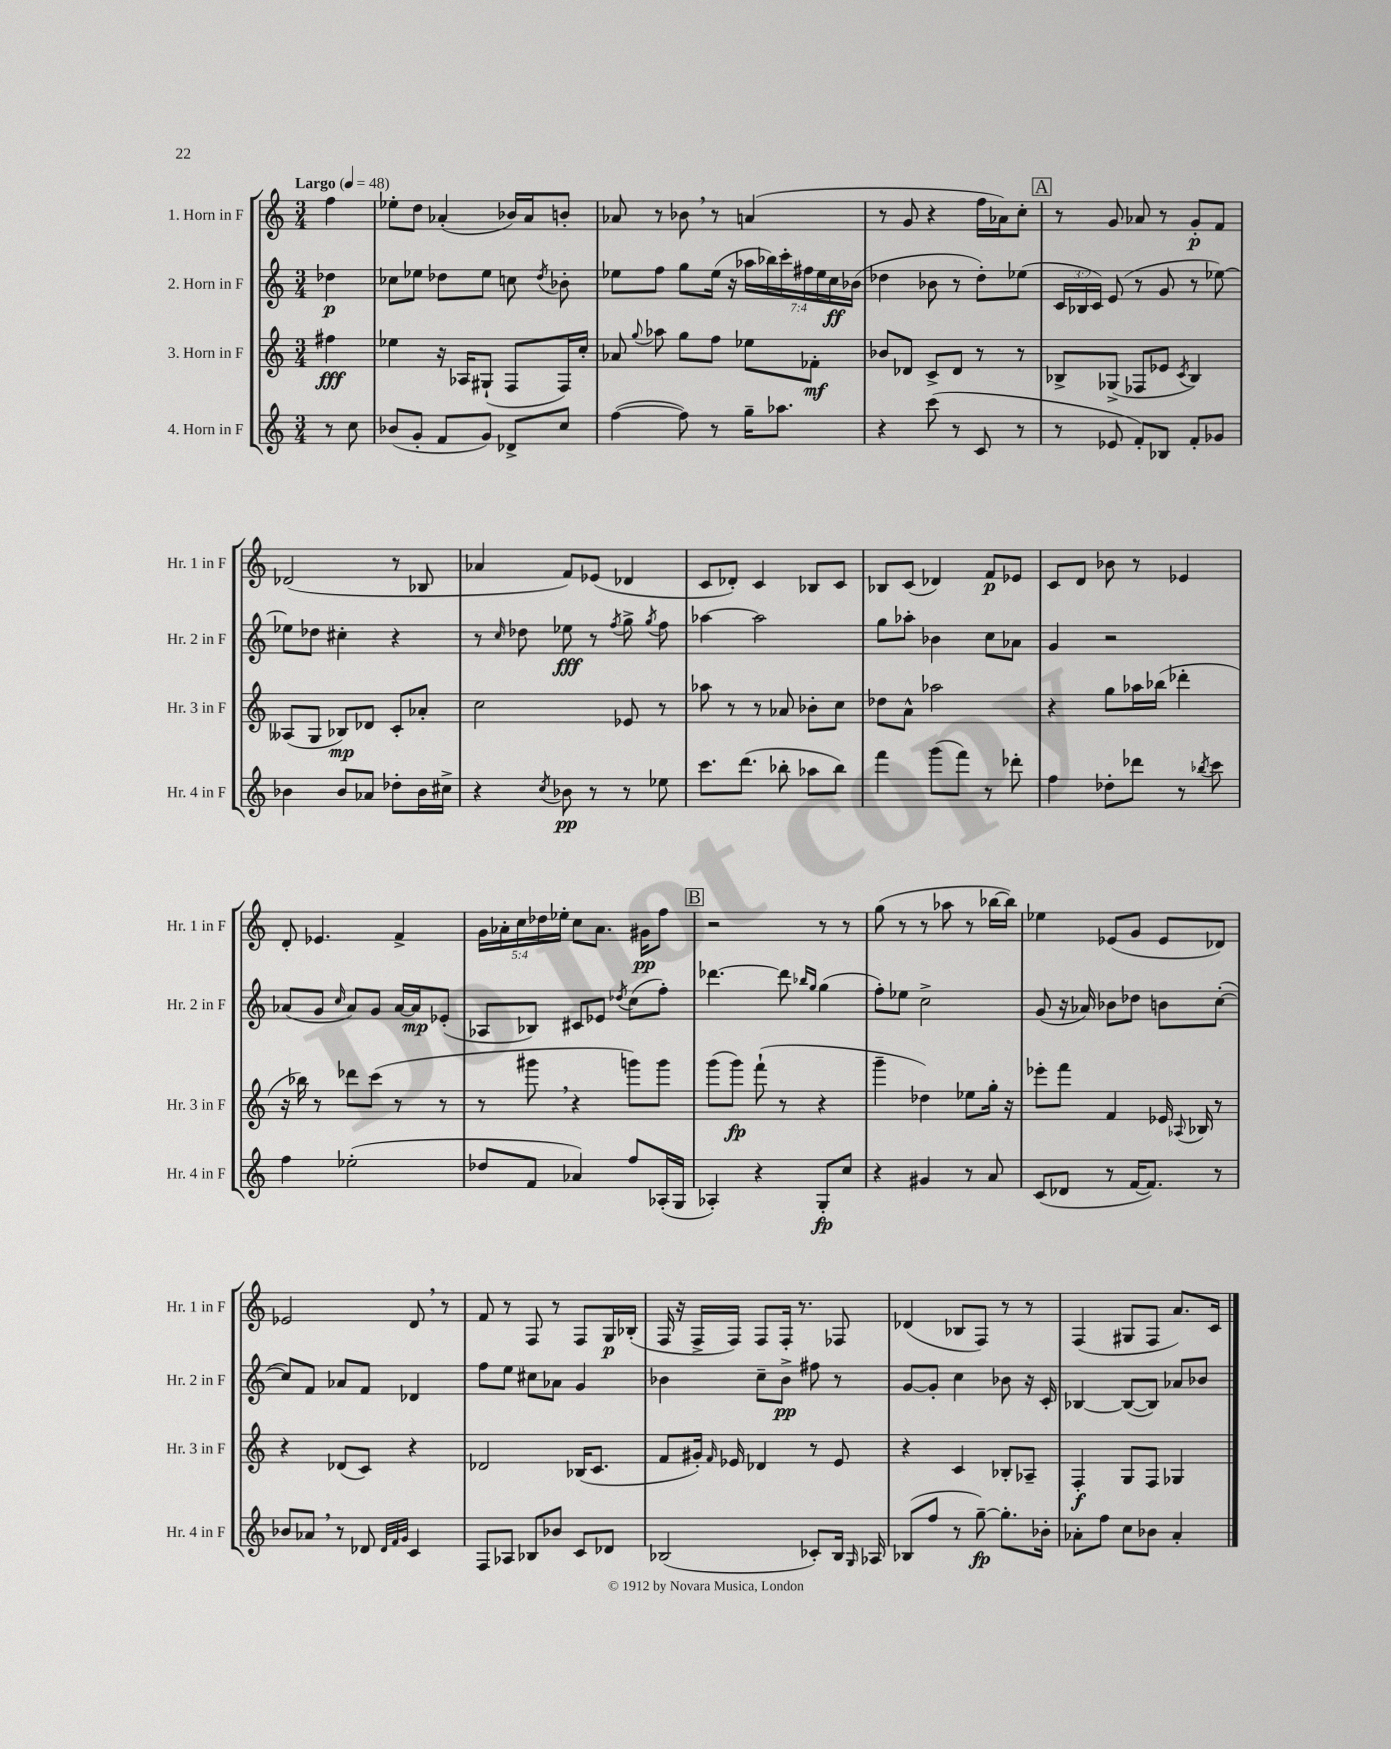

**kern	**dynam	**kern	**dynam	**kern	**dynam	**kern	**dynam
*part4	*part4	*part3	*part3	*part2	*part2	*part1	*part1
*staff4	*staff4	*staff3	*staff3	*staff2	*staff2	*staff1	*staff1
*I"4. Horn in F	*	*I"3. Horn in F	*	*I"2. Horn in F	*	*I"1. Horn in F	*
*I'Hr. 4 in F	*	*I'Hr. 3 in F	*	*I'Hr. 2 in F	*	*I'Hr. 1 in F	*
*clefG2	*	*clefG2	*	*clefG2	*	*clefG2	*
*k[]	*	*k[]	*	*k[]	*	*k[]	*
*M3/4	*	*M3/4	*	*M3/4	*	*M3/4	*
*MM48	*	*MM48	*	*MM48	*	*MM48	*
=	=	=	=	=	=	=	=
!	!	!	!	!	!	!LO:TX:a:B:t=Largo	!
8r	.	4ff#X\	fff	4dd-X\	p	4ff\	.
8cc\	.	.	.	.	.	.	.
=1	=1	=1	=1	=1	=1	=1	=1
(8b-X/L	.	4ee-X\	.	8cc-X\L	.	8ee-X'\L	.
8g'/J	.	.	.	8ee-X\J	.	8dd\J	.
8f/L	.	16r	.	8dd-X\L	.	(4a-X'/	.
.	.	16A-X/KL	.	.	.	.	.
8g/J)	.	(8G#X`/J	.	8ee-\J	.	.	.
8d-X^/L	.	8F/L	.	8ccn\	.	16b-X/LL)	.
.	.	.	.	.	.	16a-/J	.
.	.	.	.	8qdd-/	.	.	.
8cc/J	.	16F/L)	.	8b-X'\	.	8bn'/J	.
.	.	16cc'/JJ	.	.	.	.	.
=2	=2	=2	=2	=2	=2	=2	=2
([4ff\	.	8a-X/	.	8ee-X\L	.	8a-X/	.
.	.	8qqgg/	.	.	.	.	.
.	.	8aa-X\	.	8ff\J	.	8r	.
8ff\])	.	8gg\L	.	8gg\L	.	8b-X,\	.
8r	.	8ff\J	.	(16ee-\Jk	.	8r	.
.	.	.	.	16r	.	.	.
16gg~\KL	.	8ee-X\L	.	28aa-X\LL	.	(4an/	.
.	.	.	.	28bb-X\)	.	.	.
8.aa-X\J	.	.	.	.	.	.	.
.	.	.	.	28ccc'\	.	.	.
.	.	.	.	28ff#X\	.	.	.
.	.	8f-X'\J	mf	.	.	.	.
.	.	.	.	28ee-\	.	.	.
.	.	.	.	28cc\	ff	.	.
.	.	.	.	(28b-X\JJ	.	.	.
=3	=3	=3	=3	=3	=3	=3	=3
4r	.	8b-X/L	.	4dd-X\	.	8r	.
.	.	8d-X/J	.	.	.	8g/	.
(8ccc\	.	8c^/L	.	8b-X\	.	4r	.
8r	.	8d-/J	.	8r	.	.	.
8c/	.	8r	.	8dd-'\L)	.	16ff\LL	.
.	.	.	.	.	.	16a-X\J)	.
8r	.	8r	.	(8ee-X\J	.	8cc'\J	.
!!LO:REH:place=s1:t=A
=4	=4	=4	=4	=4	=4	=4	=4
8r	.	8B-X^/L	.	24c/LL	.	8r	.
.	.	.	.	24B-X/	.	.	.
.	.	.	.	24c/JJ)	.	.	.
8e-X/	.	(8G-X^/J	.	(8e/	.	8g/	.
8f'/L)	.	8F-X/L	.	8r	.	8a-X/	.
8B-X/J	.	8e-X/J	.	8g/	.	8r	.
.	.	8qc/	.	.	.	.	.
8f'/L	.	4B-/)	.	8r	.	8g'/L	p
8g-X/J	.	.	.	[8ee-X\)	.	8f/J	.
!!LO:LB:g=z
=5	=5	=5	=5	=5	=5	=5	=5
4b-X\	.	(8A--X/L	.	8ee-X\L]	.	(2d-X/	.
.	.	8G/J	.	8dd-X\J	.	.	.
8b-/L	.	8B-X/L)	mp	4cc#X'\	.	.	.
8a-X/J	.	8d-X/J	.	.	.	.	.
8dd-X'\L	.	8c'/L	.	4r	.	8r	.
16b-\L	.	8a-X'/J	.	.	.	8B-X/	.
16cc#X^\JJ	.	.	.	.	.	.	.
=6	=6	=6	=6	=6	=6	=6	=6
4r	.	2cc\	.	8r	.	4a-X/	.
.	.	.	.	16qqcc/	.	.	.
.	.	.	.	8dd-X\	.	.	.
8qcc/	.	.	.	.	.	.	.
8b-X\	pp	.	.	8ee-X\	fff	8f/L)	.
8r	.	.	.	8r	.	(8e-X/J	.
.	.	.	.	8qff/	.	.	.
8r	.	8e-X/	.	8gg^\	.	4d-X/	.
.	.	.	.	8qgg/	.	.	.
8ee-X\	.	8r	.	8ff\	.	.	.
=7	=7	=7	=7	=7	=7	=7	=7
8.ccc\L	.	8aa-X\	.	[4aa-X\	.	8c/L	.
.	.	8r	.	.	.	8d-X'/J)	.
(8.ddd\J	.	.	.	.	.	.	.
.	.	8r	.	2aa-\]	.	4c/	.
8bb-X'\	.	8a-X/	.	.	.	.	.
8aa-X\L	.	8b-X'\L	.	.	.	8B-X/L	.
8bb-\J)	.	8cc\J	.	.	.	8c/J	.
=8	=8	=8	=8	=8	=8	=8	=8
4fff\	.	8dd-X\L	.	8gg\L	.	8B-X/L	.
.	.	8a^^\J	.	8aa-X'\J	.	(8c/J	.
(8ggg\L	.	2aa-X\	.	4b-X\	.	4d-X/)	.
8fff\J)	.	.	.	.	.	.	.
8r	.	.	.	8cc\L	.	8f/L	p
8ddd-X'\	.	.	.	8a-X\J	.	8e-X/J	.
=9	=9	=9	=9	=9	=9	=9	=9
4ff\	.	4r	.	4g/	.	8c/L	.
.	.	.	.	.	.	8d/J	.
8dd-X'\L	.	8gg\L	.	2r	.	8b-X\	.
8ddd-X\J	.	16aa-X\L	.	.	.	8r	.
.	.	(16bb-X\JJ	.	.	.	.	.
8r	.	4ddd-X'\	.	.	.	4e-X/	.
8qbb-X/	.	.	.	.	.	.	.
8ccc\	.	.	.	.	.	.	.
!!LO:LB:g=z
=10	=10	=10	=10	=10	=10	=10	=10
4ff\	.	16r	.	(8a-X/L	.	8d'/	.
.	.	16bb-X\)	.	.	.	.	.
.	.	8r	.	8g/J	.	4.e-X/	.
.	.	.	.	16qqcc/	.	.	.
(2ee-X'\	.	8ddd-X\L	.	8a-/L)	.	.	.
.	.	(8ccc\J	.	8g/J	.	.	.
.	.	8r	.	[16a-/LL	.	4f^/	.
.	.	.	.	16a-/J]	mp	.	.
.	.	8r	.	(8e-X'/J	.	.	.
=11	=11	=11	=11	=11	=11	=11	=11
8dd-X/L	.	8r	.	8A-X/L	.	20g\LL	.
.	.	.	.	.	.	20a-X'\	.
.	.	.	.	.	.	20cc\	.
8f/J	.	8ggg#X,\	.	8B-X/J)	.	.	.
.	.	.	.	.	.	20dd-X\	.
.	.	.	.	.	.	20ee-X'\JJ	.
4a-X/)	.	4r	.	8c#X/L	.	8cc\L	.
.	.	.	.	8e-X/J	.	8.a-\J	.
.	.	.	.	8qdd-X/	.	.	.
8ff/L	.	8gggn\L)	.	(8cc\L	.	.	.
.	.	.	.	.	.	16g#X\KL	pp
(16A-X'/L	.	8ggg\J	.	8ff'\J)	.	8ff\J	.
16G/JJ	.	.	.	.	.	.	.
!!LO:REH:place=s1:t=B
=12	=12	=12	=12	=12	=12	=12	=12
4A-X'/)	.	(8ggg\L	.	[4.ddd-X\	.	2r	.
.	.	8ggg\J)	fp	.	.	.	.
4r	.	(8fff`\	.	.	.	.	.
.	.	8r	.	8ddd-\]	.	.	.
.	.	.	.	16qqbb-X/LL	.	.	.
.	.	.	.	16qqgg/JJ	.	.	.
8G'/L	fp	4r	.	(4gg\	.	8r	.
8cc/J	.	.	.	.	.	8r	.
=13	=13	=13	=13	=13	=13	=13	=13
4r	.	4ggg~\	.	8ff'\L)	.	(8gg\	.
.	.	.	.	8ee-X\J	.	8r	.
4g#X/	.	4dd-X\)	.	2cc^\	.	8r	.
.	.	.	.	.	.	8aa-X\	.
8r	.	8ee-X\L	.	.	.	8r	.
8a/	.	16gg'\Jk	.	.	.	[16bb-X\LL	.
.	.	16r	.	.	.	16bb-\JJ])	.
=14	=14	=14	=14	=14	=14	=14	=14
(8c/L	.	8eee-X'\L	.	(8g/	.	4ee-X\	.
8d-X/J	.	8fff\J	.	16r	.	.	.
.	.	.	.	16a-X/)	.	.	.
8r	.	4f/	.	8b-X\L	.	(8e-X/L	.
[16f/KL	.	.	.	8dd-X\J	.	8g/J	.
8.f/J])	.	.	.	.	.	.	.
.	.	16e-X/	.	8bn\L	.	8e-/L	.
.	.	8qqA-X/	.	.	.	.	.
.	.	16B-X/	.	.	.	.	.
8r	.	8r	.	([8cc'\J	.	8d-X/J)	.
!!LO:LB:g=z
=15	=15	=15	=15	=15	=15	=15	=15
8b-X/L	.	4r	.	8cc/L])	.	2e-X/	.
8a-X,/J	.	.	.	8f/J	.	.	.
8r	.	(8d-X/L	.	8a-X/L	.	.	.
8d-X/	.	8c/J)	.	8f/J	.	.	.
32qqd-/LLL	.	.	.	.	.	.	.
32qqf/	.	.	.	.	.	.	.
32qqg/JJJ	.	.	.	.	.	.	.
4c/	.	4r	.	4d-X/	.	8d,/	.
.	.	.	.	.	.	8r	.
=16	=16	=16	=16	=16	=16	=16	=16
8F/L	.	2d-X/	.	8ff\L	.	8f/	.
8A-X/J	.	.	.	8ee\J	.	8r	.
8B-X/L	.	.	.	8cc#X\L	.	8F/	.
8b-X/J	.	.	.	8a-X\J	.	8r	.
8c/L	.	(16B-X/KL	.	4g/	.	8F/L	.
.	.	8.c/J	.	.	.	.	.
8d-X/J	.	.	.	.	.	16G/L	p
.	.	.	.	.	.	(16B-X'/JJ	.
=17	=17	=17	=17	=17	=17	=17	=17
(2B-X/	.	8f/L	.	4b-X\	.	16F/	.
.	.	.	.	.	.	16r	.
.	.	16g#X'/Jk)	.	.	.	16F^/LL	.
.	.	16qqf/	.	.	.	.	.
.	.	16e-X/	.	.	.	16F/JJ)	.
.	.	4d-X/	.	8cc~\L	.	8F/L	.
.	.	.	.	8b-^\J	pp	16F'/Jk	.
.	.	.	.	.	.	8.r	.
8c-X'/L)	.	8r	.	8ff#X\	.	.	.
16B-/Jk	.	8e-/	.	8r	.	8F-X/	.
16qqG/	.	.	.	.	.	.	.
16A-X/	.	.	.	.	.	.	.
=18	=18	=18	=18	=18	=18	=18	=18
(8B-X/L	.	4r	.	[8g/L	.	(4d-X/	.
8ff/J	.	.	.	8g'/J]	.	.	.
8r	.	4c/	.	4cc\	.	8B-X/L	.
[8gg~\)	fp	.	.	.	.	8F/J)	.
8.gg'\L]	.	8B-X'/L	.	8b-X\	.	8r	.
.	.	8A-X~/J	.	16r	.	8r	.
16b-X'\Jk	.	.	.	16c'/	.	.	.
=19	=19	=19	=19	=19	=19	=19	=19
8a-X'\L	.	4F'/	f	[4B-X/	.	(4F/	.
8ff\J	.	.	.	.	.	.	.
8cc\L	.	8G/L	.	(8B-/L_	.	8G#X/L	.
8b-X\J	.	8F/J	.	8B-/J])	.	8F/J	.
4a-'/	.	4G-X/	.	8a-X/L	.	8.a/L)	.
.	.	.	.	8b-X/J	.	.	.
.	.	.	.	.	.	16c/Jk	.
==	==	==	==	==	==	==	==
*-	*-	*-	*-	*-	*-	*-	*-
